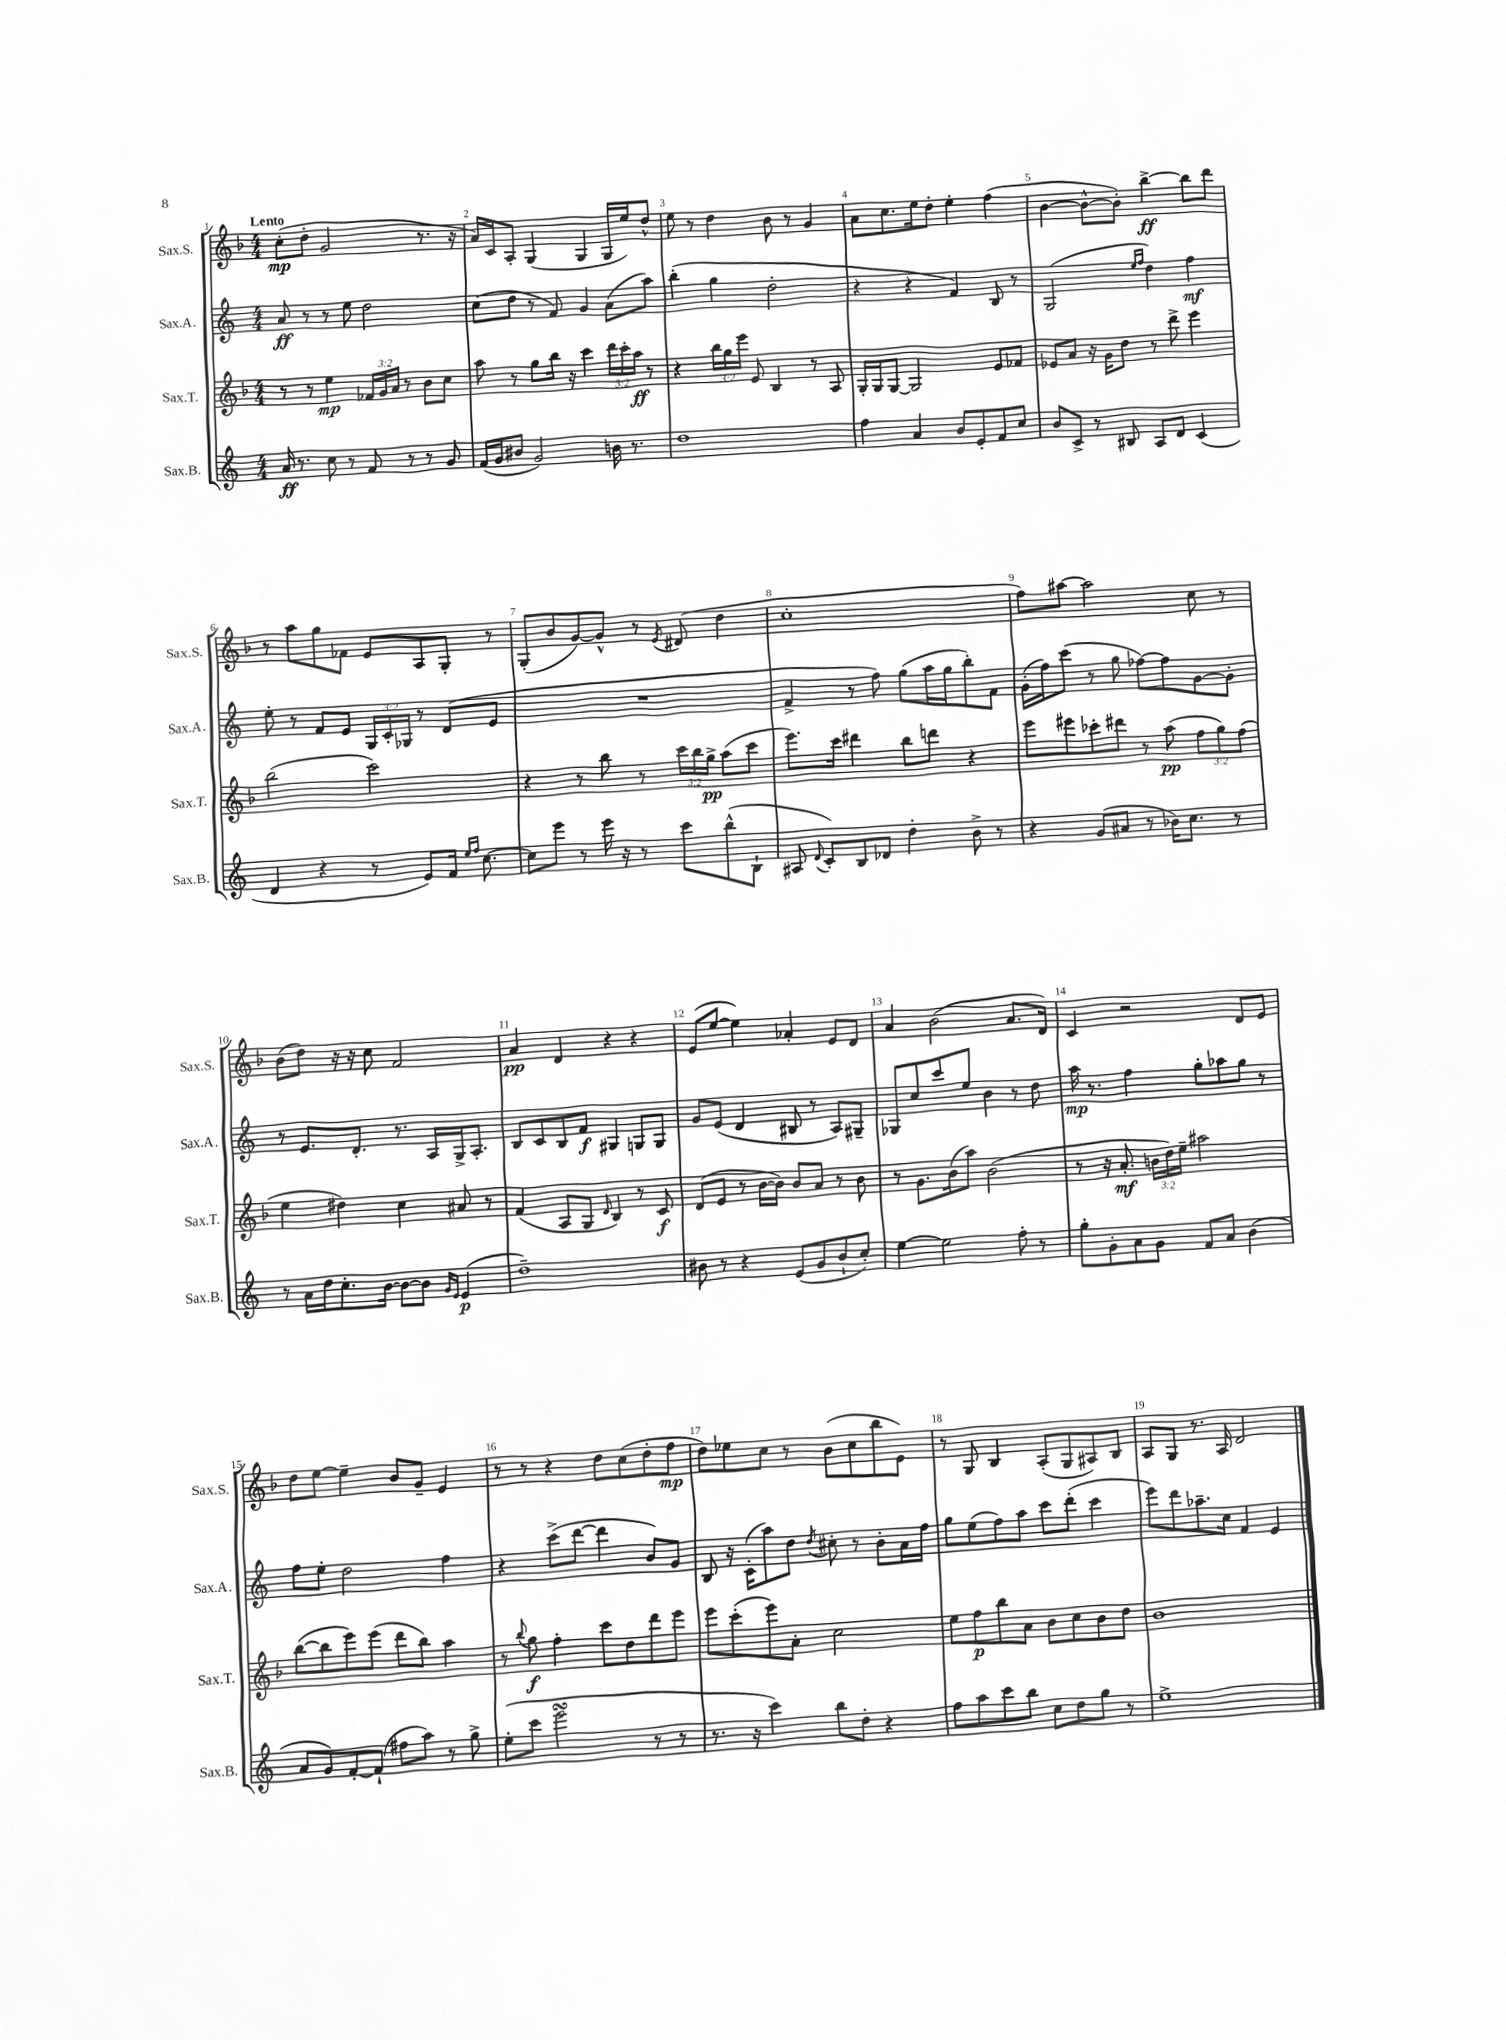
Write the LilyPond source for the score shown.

<<
\new StaffGroup <<
\new Staff = "s0" \with { instrumentName = "Sax.S." shortInstrumentName = "Sax.S." } {
    \clef treble \key f \major \numericTimeSignature \time 4/4 \tempo "Lento"
    \autoBeamOff c''8[-.\mp( d''8]-. g'2 r8. r16 |
    a'16[) c'16 a8]-. g4( g4 g16[ e''16) d''8]-^ |
    e''8 r8 d''4 bes'8 r8 g'4 |
    a'8[ c''8. e''16 d''8]-. e''4-. f''4( |
    bes'4~ bes'8[~-^ bes'8]-.) bes''4~->\ff bes''8[ d'''8] |
    r8 a''8[ g''8 fes'8] e'8[ a8 g8]-. r8 |
    g8[-.( bes'8 g'8~) g'8]-^ r8 \acciaccatura { e'8 } dis'8( d''4 |
    c''1-. |
    f''8[) ais''8]~ ais''2 c''8 r8 |
    bes'8[( d''8]) r16 r16 c''8 f'2 |
    a'4\pp d'4 r4 r4 |
    e'8[( e''8]~ e''4) aes'4-. e'8[ d'8] |
    a'4 bes'2( a'8.[ d'16]) |
    c'4 r2 d'8[ e'8] |
    d''8[ e''8]~ e''4-- bes'8[ g'8]-- e'4 |
    r8 r8 r4 d''8[ c''8( d''8-. f''8]\mp |
    d''8[) ees''8 c''8] r8 bes'8[( c''8 bes''8 e'8]) |
    r8 g8 bes4 a8[-.( g8 ais8) bes8] |
    a8[ g8] r8. a16 d'2 \bar "|." |
}
\new Staff = "s1" \with { instrumentName = "Sax.A." shortInstrumentName = "Sax.A." } {
    \clef treble \key c \major \numericTimeSignature \time 4/4 \override Staff.TupletNumber.text = #tuplet-number::calc-fraction-text
    \autoBeamOff a'8\ff r8 r8 e''8 d''2 |
    c''8[( d''8] r8 f'8) g'4 a'8[( a''8]) |
    b''4-.( g''4 d''2-. |
    r4 r4 f'4) b8 r8 |
    g2( \grace { e''16[ f''16] } d''4) f''4\mf |
    e''8-. r8 f'8[ e'8] \tuplet 3/2 { g16[ c'16-. ges16] } r8 d'8[( e'8] |
    R1 |
    f'4-> r8 f''8) g''8[( a''16 g''16 b''8-.) f'8] |
    g'16[-.( f''16) c'''8]( r8 g''8 fes''8[~) fes''8 g'8~ g'8]-. |
    r8 e'8.[ d'8.]-. r8. a16[ g16-> a8.]-. |
    b8[ c'8 b8 f'8]\f gis4 g8[ g8] |
    g'8[ e'8]( d'4 bis8 r8 a8[) gis8]-- |
    ges8[ c''8 c'''8 e''8] b'4 r8 d''8 |
    a''16\mp r8. f''4 g''8[-. aes''8 g''8] r8 |
    f''8[ e''8]-. d''2 f''4 |
    r4 c'''8[->( d'''8]~ d'''4 b'8[) g'8] |
    b8 r16 c'16[-.( a''8) d''8] \acciaccatura { d''8 } cis''8-. r8 b'8[-. a'16 f''16] |
    g''8[ e''8( f''8) a''8] c'''8[ d'''8]-.( c'''4 |
    e'''8[) d'''8 aes''8.-- c''16] f'4 e'4 \bar "|." |
}
\new Staff = "s2" \with { instrumentName = "Sax.T." shortInstrumentName = "Sax.T." } {
    \clef treble \key f \major \numericTimeSignature \time 4/4 \override Staff.TupletNumber.text = #tuplet-number::calc-fraction-text
    \autoBeamOff r8 r8 e''4\mp \tuplet 3/2 { fes'16[ g'16 a'16] } r8 bes'8[ c''8] |
    a''8 r8 g''8[ bes''16] r16 c'''4 \tuplet 3/2 { d'''16[ c'''16-. a''16]\ff } r8 |
    r4 \tuplet 3/2 { bes''16[ g''16 e'''16] } e'8 bes4 r8 a8 |
    g16[-. g16 g8]~ g2 e'8[ fes'8] |
    ees'8[ a'8] r16 g'16[ d''8] r8 d'''8-> e'''4 |
    bes''2( c'''2) |
    r4 r8 bes''8 r8 \tuplet 3/2 { c'''16[ bes''16 g''16]->\pp } a''8[( c'''8] |
    e'''8.[) c'''16] dis'''4 bes''8[ d'''8] r4 |
    e'''8[ eis'''8 ces'''8-. dis'''8] r8 a''8\pp( \tuplet 3/2 { f''8[ g''8) f''8]( } |
    e''4 dis''4) c''4 ais'8 r8 |
    f'4( a8[ g8] \grace { d'16 } bes4) r8 c'8\f |
    d'8[( e'8] r8 bes'16[~ bes'16]) bes'8[ a'8] r8 bes'8 |
    r8 g'8.[ bes'16( a''8]) bes'2( |
    r8 r16 a'8.-.\mf \tuplet 3/2 { b'16[ d''16) e''16]-- } ais''2 |
    bes''8[~( bes''8 e'''8) e'''8]( d'''8[ bes''8]) a''4 |
    r8 \appoggiatura { bes''8 } g''8\f f''4-. c'''8[ d''8 d'''8 e'''8] |
    e'''8[ c'''8-.( e'''8) a'8]-. c''2 |
    e''8[ f''8\p bes''8 a'8] bes'8[ c''8 bes'8 d''8] |
    bes'1 \bar "|." |
}
\new Staff = "s3" \with { instrumentName = "Sax.B." shortInstrumentName = "Sax.B." } {
    \clef treble \key c \major \numericTimeSignature \time 4/4
    \autoBeamOff a'16\ff r8. c''8 r8 f'8 r8 r8 g'8 |
    f'16[( g'16 bis'8] g'2) b'16 r8. |
    d''1 |
    f''4 a'4 b'8[ e'8-. f'8 c''8] |
    b'8[ c'8]-> r8 bis8 a8[ d'8] c'4( |
    d'4 r4 r8 e'8[) f'16] \grace { e''16[ f''16] } c''8.~ |
    c''8[ e'''8] r8 e'''16 r16 r8 c'''8[ b''8-^( b8]-! |
    ais8 \appoggiatura { d'8 } c'8[-.) b8 des'8] d''4-. b'8-> r8 |
    r4 g'8[( ais'8] r8 bes'16[) c''8.] r8 |
    r8 a'16[ d''16 c''8.-. b'16]~ b'8[~ b'8] \grace { g'16[ e'16] } e'4\p( |
    d''1--) |
    bis'8 r8 r4 e'8[( g'8 bis'8-! c''8]-.) |
    e''4~ e''2 f''8-. r8 |
    g''8[-. g'8-. a'8 g'8] f'8[ a'8] b'4( |
    a'8[ g'8) f'8~-. f'8]-!( fis''8[ a''8]) r8 g''8-> |
    e''8[-.( c'''8] e'''2\turn r8 r8 |
    r8. r16 c'''4) b''8[ d''8]-. r4 |
    f''8[ a''8 c'''8 b''8] c''8[ d''8 g''8] r8 |
    e''1-> \bar "|." |
}
>>
>>
\layout { \context { \Score \override BarNumber.break-visibility = ##(#f #t #t) barNumberVisibility = #all-bar-numbers-visible } }
